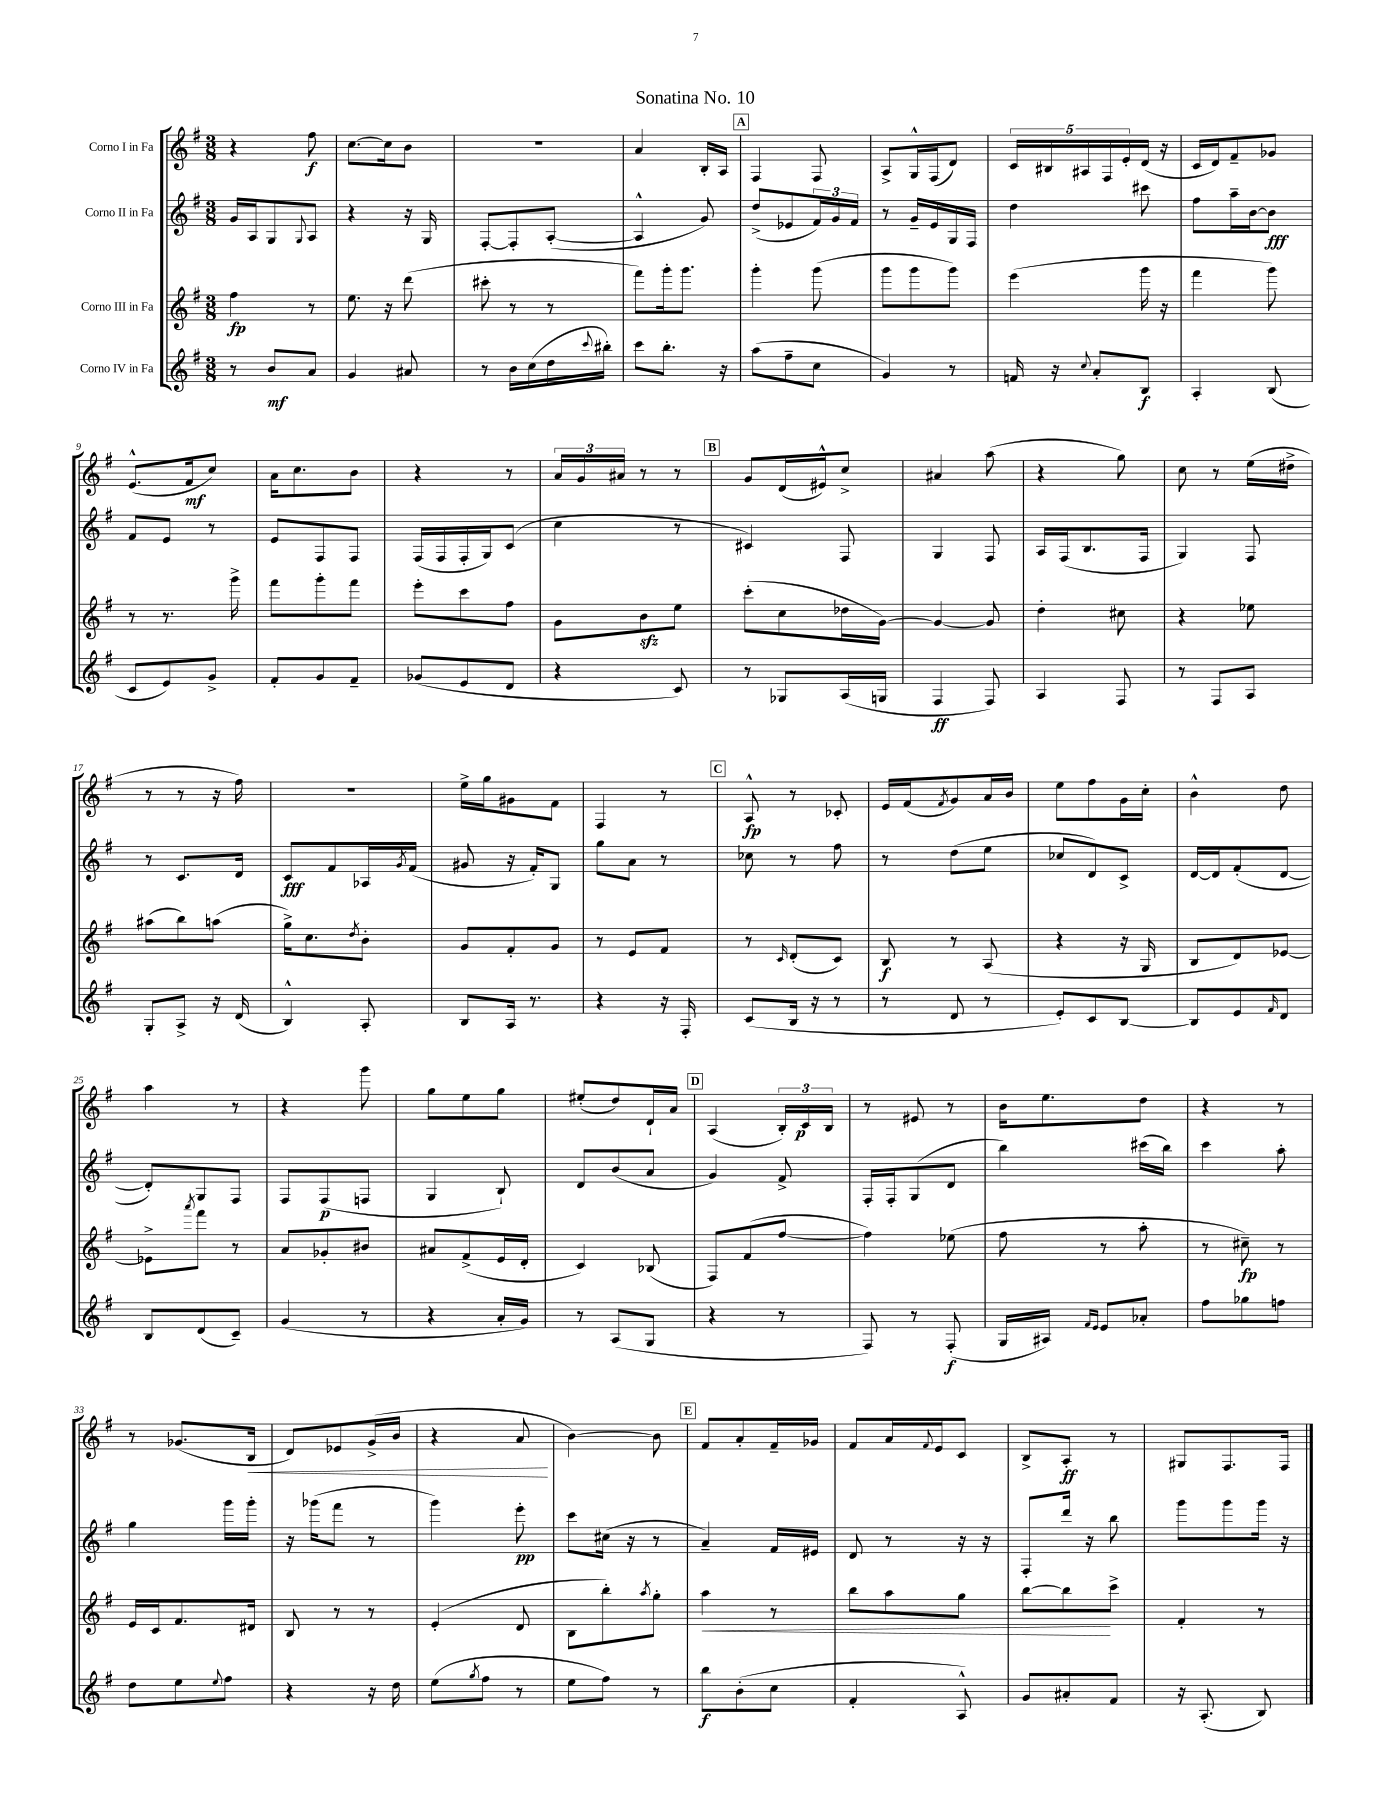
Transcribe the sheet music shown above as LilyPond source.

\header { title = "Sonatina No. 10" }
<<
\new StaffGroup <<
\new Staff = "s0" \with { instrumentName = "Corno I in Fa" } {
    \clef treble \key g \major \numericTimeSignature \time 3/8
    r4 fis''8\f |
    c''8.~ c''16 b'8 |
    R4. |
    a'4 b16-. a16 |
    \mark \markup { \box "A" } fis4 fis8 |
    a8-> g16-^ fis16( d'8) |
    \tuplet 5/4 { c'16 bis16 ais16 fis16 e'16-. } d'16( r16 |
    c'16 d'16) fis'8-- ges'8 |
    e'8.-^( fis'16\mf c''8) |
    a'16 c''8. b'8 |
    r4 r8 |
    \tuplet 3/2 { a'16 g'16 ais'16 } r8 r8 |
    \mark \markup { \box "B" } g'8 d'16( eis'16-^) c''8-> |
    ais'4 a''8( |
    r4 g''8) |
    c''8 r8 e''16( dis''16-> |
    r8 r8 r16 fis''16) |
    r4. |
    e''16-> g''16 gis'8 fis'8 |
    fis4 r8 |
    \mark \markup { \box "C" } a8-^\fp r8 ces'8-. |
    e'16 fis'16( \acciaccatura { fis'8 } g'8) a'16 b'16 |
    e''8 fis''8 g'16 c''16-. |
    b'4-^ d''8 |
    a''4 r8 |
    r4 g'''8 |
    g''8 e''8 g''8 |
    eis''8-.( d''8) d'16-! a'16 |
    \mark \markup { \box "D" } a4( \tuplet 3/2 { b16-.) c'16\p b16 } |
    r8 eis'8 r8 |
    b'16 e''8. d''8 |
    r4 r8 |
    r8 ges'8.( b16\< |
    d'8) ees'8 g'16->( b'16 |
    r4 a'8\! |
    b'4~) b'8 |
    \mark \markup { \box "E" } fis'8 a'8-. fis'16-- ges'16 |
    fis'8 a'16 \appoggiatura { fis'8 } e'16 c'8 |
    b8-> a8-.\ff r8 |
    gis8 fis8. fis16 \bar "|." |
}
\new Staff = "s1" \with { instrumentName = "Corno II in Fa" } {
    \clef treble \key g \major \numericTimeSignature \time 3/8
    g'16 a16 g8 \appoggiatura { g8 } a8 |
    r4 r16 g16 |
    fis8~-. fis8-. a8~-.( |
    a4-^ g'8) |
    \mark \markup { \box "A" } d''8->( ees'8 \tuplet 3/2 { fis'16) g'16 fis'16 } |
    r8 g'16-- e'16 g16 fis16 |
    d''4 cis'''8 |
    fis''8 a''16-- b'16~ b'8\fff |
    fis'8 e'8 r8 |
    e'8 fis8 fis8 |
    fis16( fis16 fis16-. g16) c'8( |
    c''4 r8 |
    \mark \markup { \box "B" } cis'4) fis8 |
    g4 fis8 |
    a16 fis16( b8. fis16 |
    g4) fis8 |
    r8 c'8. d'16 |
    c'8\fff fis'8 aes16 \acciaccatura { g'8 } fis'16( |
    gis'8 r16 fis'16-.) g8 |
    g''8 a'8 r8 |
    \mark \markup { \box "C" } ces''8 r8 fis''8 |
    r8 d''8( e''8 |
    ces''8 d'8) c'8-> |
    d'16~ d'16 fis'8-.( d'8~ |
    d'8-.) g8 fis8 |
    fis8 fis8\p( f8 |
    g4 b8-!) |
    d'8 b'8( a'8 |
    \mark \markup { \box "D" } g'4) fis'8-> |
    fis16-. fis16-. g8( d'8 |
    b''4) cis'''16( b''16) |
    c'''4 a''8-. |
    g''4 g'''16 g'''16-. |
    r16 ges'''16( fis'''8 r8 |
    g'''4) e'''8-.\pp |
    c'''8 cis''16( r16 r8 |
    \mark \markup { \box "E" } a'4--) fis'16 eis'16 |
    d'8 r8 r16 r16 |
    fis8-. d'''16 r16 b''8 |
    g'''8 g'''8 g'''16 r16 \bar "|." |
}
\new Staff = "s2" \with { instrumentName = "Corno III in Fa" } {
    \clef treble \key g \major \numericTimeSignature \time 3/8
    fis''4\fp r8 |
    e''8. r16 d'''8( |
    cis'''8-. r8 r8 |
    fis'''8) g'''16-. g'''8. |
    \mark \markup { \box "A" } g'''4-. g'''8( |
    g'''8 g'''8 g'''8) |
    e'''4( g'''16 r16 |
    fis'''4 g'''8) |
    r8 r8. g'''16-> |
    fis'''8 g'''8-. fis'''8 |
    e'''8-. c'''8 fis''8 |
    g'8 b'8\sfz e''8 |
    \mark \markup { \box "B" } c'''8-.( c''8 des''16 g'16~) |
    g'4~ g'8 |
    d''4-. cis''8 |
    r4 ees''8 |
    ais''8( b''8) a''8( |
    g''16->) c''8. \acciaccatura { d''8 } b'8-. |
    g'8 fis'8-. g'8 |
    r8 e'8 fis'8 |
    \mark \markup { \box "C" } r8 \grace { c'16 } d'8-.( c'8) |
    b8\f r8 a8( |
    r4 r16 g16 |
    b8 d'8) ees'8~ |
    ees'8-> \acciaccatura { a'''8 } fis'''8 r8 |
    a'8 ges'8-. bis'8 |
    ais'8 fis'8->( e'16 d'16-. |
    c'4) bes8( |
    \mark \markup { \box "D" } fis8) fis'8( fis''8~ |
    fis''4) ees''8( |
    fis''8 r8 a''8-. |
    r8 cis''8--\fp) r8 |
    e'16 c'16 fis'8. dis'16 |
    b8 r8 r8 |
    e'4-.( d'8 |
    b8 b''8-.) \acciaccatura { a''8 } g''8-. |
    \mark \markup { \box "E" } a''4\< r8 |
    b''8 a''8 g''8 |
    b''8~ b''8\! c'''8-> |
    fis'4-. r8 \bar "|." |
}
\new Staff = "s3" \with { instrumentName = "Corno IV in Fa" } {
    \clef treble \key g \major \numericTimeSignature \time 3/8
    r8 b'8\mf a'8 |
    g'4 ais'8 |
    r8 b'16 c''16( d''16 \appoggiatura { c'''8 } bis''16-.) |
    c'''8 b''8.-. r16 |
    \mark \markup { \box "A" } a''8( fis''8-- c''8 |
    g'4) r8 |
    f'16 r16 \appoggiatura { c''8 } a'8-. b8\f |
    a4-. b8( |
    c'8 e'8) g'8-> |
    fis'8-. g'8 fis'8-- |
    ges'8( e'8 d'8 |
    r4 c'8) |
    \mark \markup { \box "B" } r8 ges8 a16( g16 |
    fis4\ff fis8) |
    a4 fis8 |
    r8 fis8 a8 |
    g8-. a8-> r16 d'16( |
    b4-^) a8-. |
    b8 a16 r8. |
    r4 r16 fis16-. |
    \mark \markup { \box "C" } c'8( b16 r16 r8 |
    r8 d'8 r8 |
    e'8-.) c'8 b8~ |
    b8 e'8 \grace { fis'16 } d'8 |
    b8 d'8( c'8--) |
    g'4( r8 |
    r4 a'16-. g'16) |
    r8 a8( g8 |
    \mark \markup { \box "D" } r4 r8 |
    fis8) r8 fis8-.\f( |
    g16 ais16) \grace { fis'16 e'16 } e'8 aes'8-. |
    fis''8 ges''8 f''8 |
    d''8 e''8 \appoggiatura { e''8 } fis''8 |
    r4 r16 d''16 |
    e''8( \acciaccatura { g''8 } fis''8 r8 |
    e''8 fis''8) r8 |
    \mark \markup { \box "E" } b''8\f b'8-.( c''8 |
    fis'4-. a8-^) |
    g'8 ais'8-. fis'8 |
    r16 a8.-.( b8) \bar "|." |
}
>>
>>
